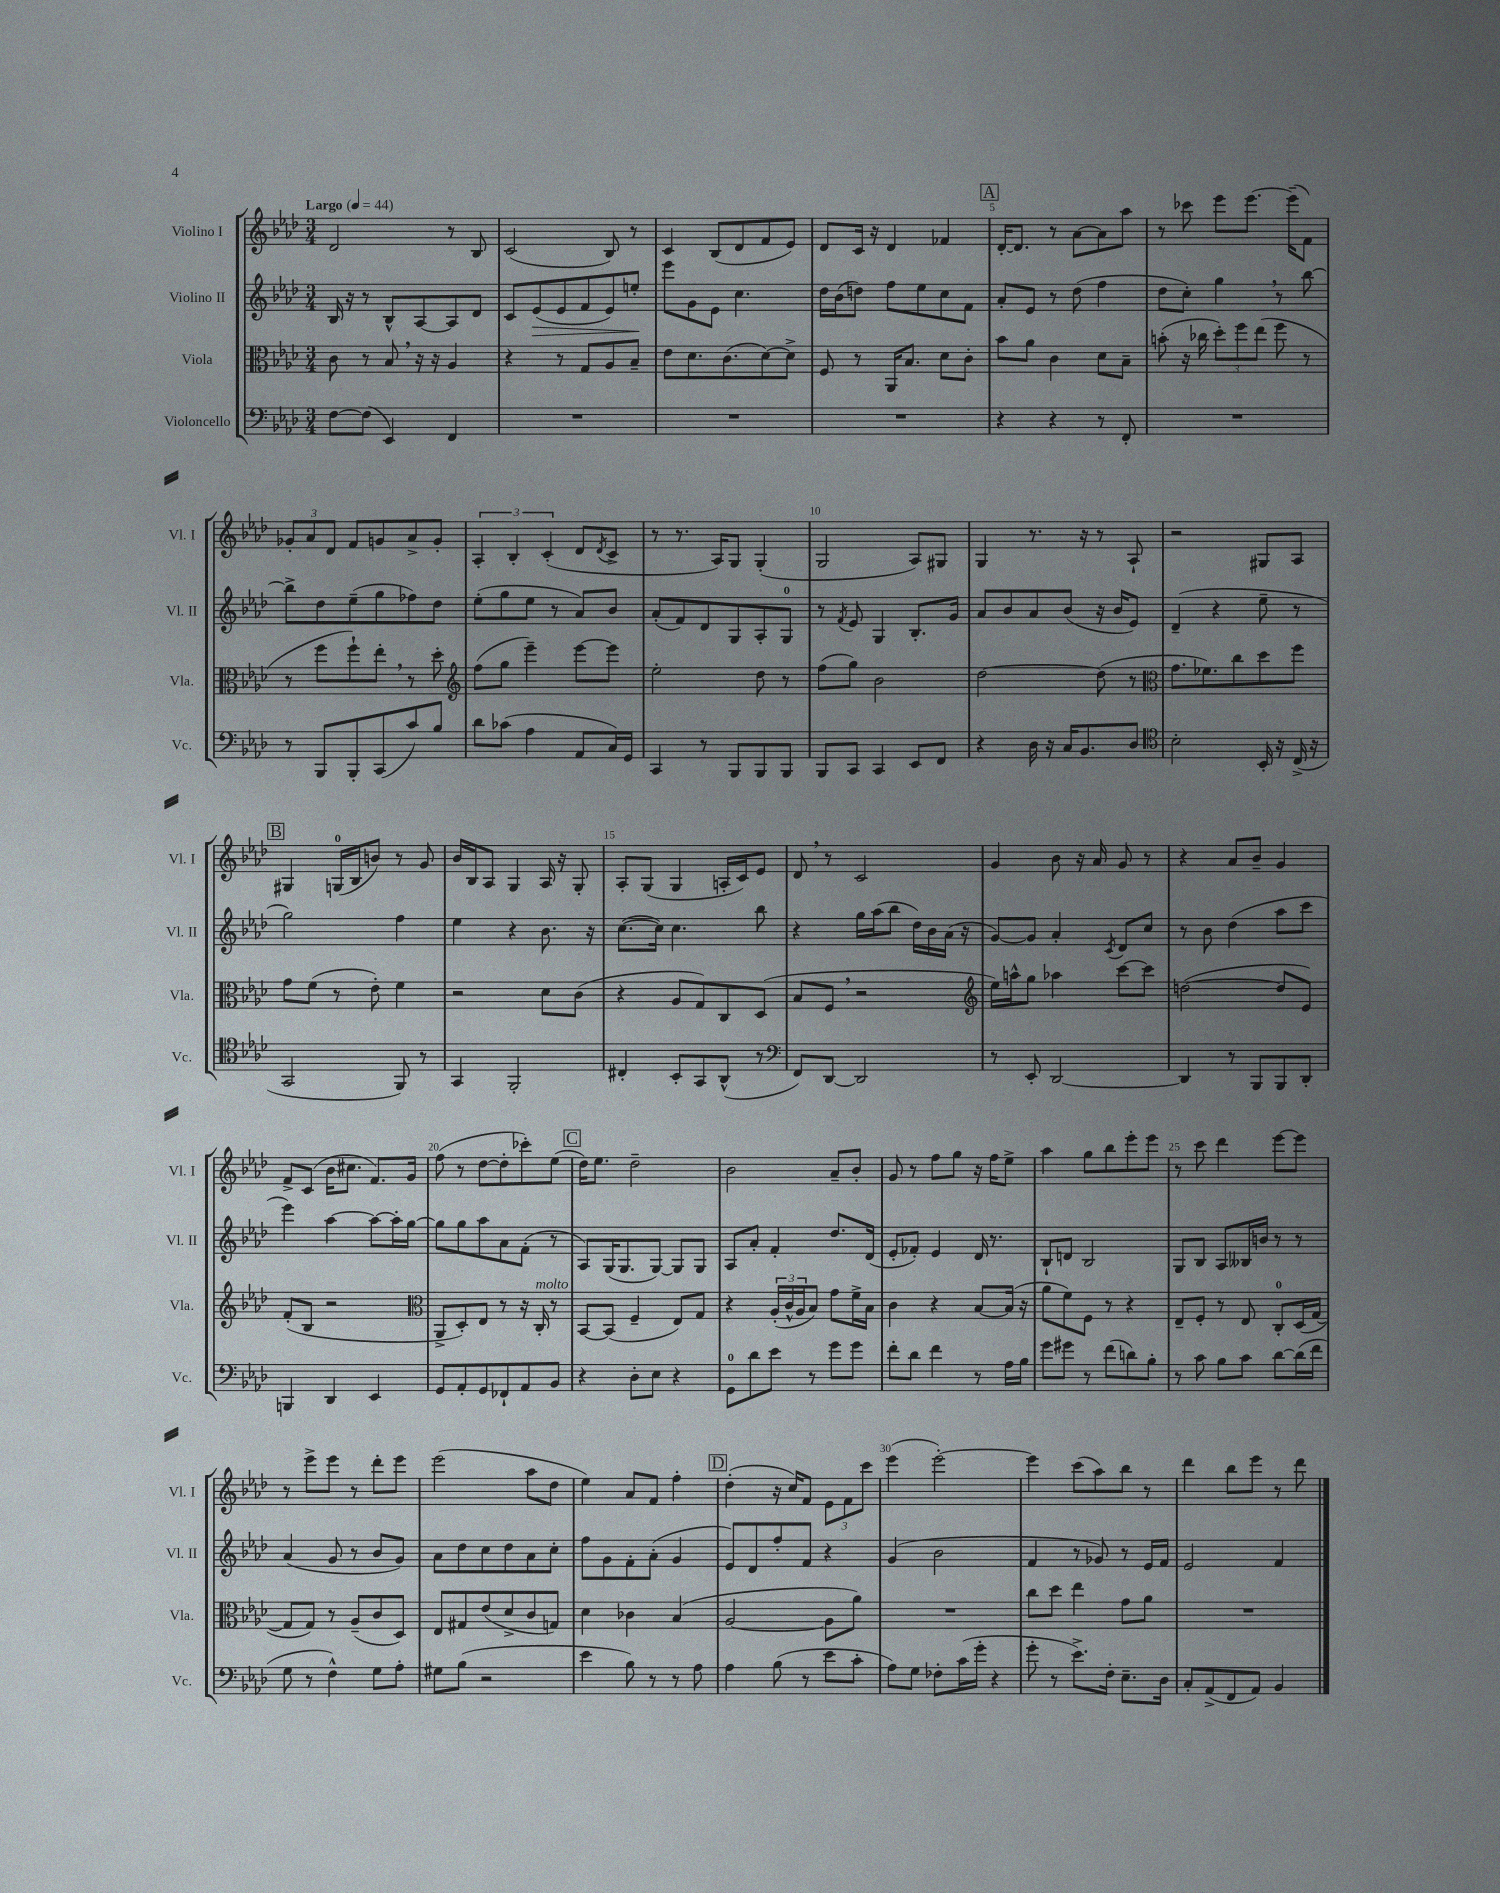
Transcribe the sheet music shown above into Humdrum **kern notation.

**kern	**kern	**kern	**dynam	**kern
*part4	*part3	*part2	*part2	*part1
*staff4	*staff3	*staff2	*staff2	*staff1
*I"Violoncello	*I"Viola	*I"Violino II	*	*I"Violino I
*I'Vc.	*I'Vla.	*I'Vl. II	*	*I'Vl. I
*clefF4	*clefC3	*clefG2	*	*clefG2
*k[b-e-a-d-]	*k[b-e-a-d-]	*k[b-e-a-d-]	*	*k[b-e-a-d-]
*M3/4	*M3/4	*M3/4	*	*M3/4
*MM44	*MM44	*MM44	*	*MM44
=1	=1	=1	=1	=1
!	!	!	!	!LO:TX:a:B:t=Largo
[8F\L	8c\	16B-/	.	2d-/
.	.	16r	.	.
(8F\J]	8r	8r	.	.
4EE-/)	8B-,/	8B-^^/L	.	.
.	16r	[8A-/	.	.
.	16r	.	.	.
4FF/	4A-/	8A-/]	.	8r
.	.	8d-/J	.	8B-/
=2	=2	=2	=2	=2
2.r	4r	8c/L	.	(2c/
!	!	!	!LO:HP:b	!
.	.	(8e-/	>	.
.	8r	8e-/	.	.
.	8G/L	8f/	.	.
.	8A-/	8e-/)	.	8B-/)
.	8B-~/J	8een'/J	.	8r
.	.	.	]	.
=3	=3	=3	=3	=3
2.r	8e-\L	8eee-\L	.	4c/
.	8.d-\	8g\	.	.
.	.	8e-\J	.	(8B-/L
.	(8.c\	.	.	.
.	.	4.cc\	.	8d-/
.	[8d-\)	.	.	8f/
.	8d-^\J]	.	.	8e-/J)
=4	=4	=4	=4	=4
2.r	8F/	16dd-\LL	.	8d-/L
.	.	(16b-\J	.	.
.	8r	8ddn\J)	.	16c/Jk
.	.	.	.	16r
.	16AA-/KL	8ff\L	.	4d-/
.	8.B-/J	.	.	.
.	.	8ee-\	.	.
.	8d-\L	8cc\	.	4f-X/
.	8c'\J	8f\J	.	.
!!LO:REH:place=s1:t=A
=5	=5	=5	=5	=5
4r	8b-\L	8a-'/L	.	[16d-'/KL
.	.	.	.	8.d-/J]
.	8a-\J	8e-/J	.	.
4r	4c\	8r	.	8r
.	.	(8dd-\	.	[8a-\L
8r	8d-\L	4ff\	.	8a-\]
8FF'/	8B-~\J	.	.	8aa-\J
=6	=6	=6	=6	=6
2.r	(8bn'\	8dd-\L	.	8r
.	16r	8cc'\J)	.	8ccc-X\
.	16cc-X\	.	.	.
.	12dd-'\L)	4gg,\	.	8eee-\L
.	12ff\	.	.	.
.	.	.	.	[8.eee-\J
.	(12ee-\J	.	.	.
.	8ff\	8r	.	.
.	.	.	.	(16eee-~\KL]
.	8r	[8bb-\	.	8f\J)
!!LO:LB:g=z
=7	=7	=7	=7	=7
8r	8r	8bb-^\L]	.	12g-X'/L
.	.	.	.	12a-/
8BBB-/L	8ff\L	8dd-\	.	.
.	.	.	.	12d-/J
8BBB-'/	8ff`\)	(8ee-~\	.	8f/L
(8CC/	8ee-',\J	8gg\	.	8gn/
8c/)	8r	8ff-X\)	.	8a-^/
8B-/J	8dd-'\	8dd-\J	.	8g'/J
=8	=8	=8	=8	=8
*	*clefG2	*	*	*
8d-\L	(8ff\L	(8ee-'\L	.	6A-'/
(8c-X\J	8gg\J	8gg\	.	.
.	.	.	.	6B-'/
4A-\	4eee-~\)	8ee-\J	.	.
.	.	.	.	(6c'/
.	.	8r	.	.
8AA-/L	[8eee-\L	8a-/L)	.	8d-/L
.	.	.	.	8qd-/
16C/L)	8eee-\J]	8b-/J	.	8c^/J
16GG/JJ	.	.	.	.
=9	=9	=9	=9	=9
4CC/	2ee-'\	(8a-'/L	.	8r
.	.	8f/)	.	8.r
8r	.	8d-/	.	.
.	.	.	.	16A-/KL)
8BBB-/L	.	8G/	.	8G/J
8BBB-/	8dd-\	8A-'/	.	(4G'/
8BBB-/J	8r	8G/J	.	.
=10	=10	=10	=10	=10
8BBB-/L	(8ff\L	8r	.	2G/
.	.	8qf/	.	.
8CC/J	8gg\J)	8e-/	.	.
4CC/	2b-\	4G/	.	.
8EE-/L	.	8.B-'/L	.	8A-/L)
8FF/J	.	.	.	8G#X/J
.	.	16g/Jk	.	.
=11	=11	=11	=11	=11
4r	[2dd-\	8a-/L	.	4G/
.	.	8b-/	.	.
16D-\	.	8a-/	.	8.r
16r	.	.	.	.
16C/KL	.	(8b-/J	.	.
8.BB-/	.	.	.	16r
.	(8dd-\]	16r	.	8r
.	.	16b-/KL	.	.
8D-/J	8r	8e-/J)	.	8A-`/
=12	=12	=12	=12	=12
*clefC4	*clefC3	*	*	*
2B-'\	8.g\L	(4d-~/	.	2r
.	8.f-X\)	.	.	.
.	.	4r	.	.
.	8cc\	.	.	.
16BB-'/	8dd-\	8ee-~\	.	8G#X/L
16r	.	.	.	.
(16C^/	8ff\J	8r	.	8A-/J
16r	.	.	.	.
!!LO:LB:g=z
!!LO:REH:place=s1:t=B
=13	=13	=13	=13	=13
2GG/	8g\L	2gg\)	.	4G#X/
.	(8f\J	.	.	.
.	8r	.	.	(16Gn/LL
.	.	.	.	16B-/J
.	8e-'\)	.	.	8bn/J)
8FF/)	4f\	4ff\	.	8r
8r	.	.	.	8g/
=14	=14	=14	=14	=14
4GG/	2r	4ee-\	.	16b-/LL
.	.	.	.	16B-/J
.	.	.	.	8A-/J
2FF'/	.	4r	.	4G/
.	8d-\L	8.b-\	.	16A-/
.	.	.	.	16r
.	(8c\J	.	.	8G'/
.	.	16r	.	.
=15	=15	=15	=15	=15
4C#X'/	4r	([8.cc\L	.	8A-'/L
.	.	.	.	(8G/J
.	.	16cc\Jk])	.	.
8BB-'/L	8A-/L	4.cc\	.	4G/
8GG/	8G/)	.	.	.
(8AA-^^/J	8C/	.	.	16An'/LL
.	.	.	.	16c/J)
8r	(8D-/J	8bb-\	.	8e-/J
=16	=16	=16	=16	=16
*clefF4	*	*	*	*
8FF/L)	8B-/L	4r	.	8d-,/
[8DD-/J	8F,/J	.	.	8r
2DD-/]	2r	16gg\LL	.	2c/
.	.	(16aa-\J	.	.
.	.	8bb-\J	.	.
.	.	16dd-\LL)	.	.
.	.	16b-\	.	.
.	.	(16a-\JJ	.	.
.	.	16r	.	.
=17	=17	=17	=17	=17
*	*clefG2	*	*	*
8r	16ee-\LL)	[8g/L)	.	4g/
.	16aan^^\J	.	.	.
8EE-'/	8gg\J	8g/J]	.	.
[2DD-/	4aa-X\	4a-'/	.	8b-\
.	.	.	.	16r
.	.	.	.	16a-/
.	.	8qc/	.	.
.	[8ccc\L	8d-/L	.	8g/
.	8ccc\J]	8cc/J	.	8r
=18	=18	=18	=18	=18
4DD-/]	([2ddn\	8r	.	4r
.	.	8b-\	.	.
8r	.	(4dd-\	.	8a-/L
8BBB-/L	.	.	.	8b-~/J
8BBB-/	8dd/L]	8aa-\L	.	4g/
8DD-'/J	8e-/J)	8ccc\J	.	.
!!LO:LB:g=z
=19	=19	=19	=19	=19
4BBBn/	(8f'/L	4eee-\)	.	8f^/L
.	8B-/J	.	.	(8c/J
4DD-/	2r	[4aa-\	.	16b-\KL
.	.	.	.	8.cc#X\J
4EE-/	.	8aa-\L_	.	8.f/L)
.	.	16aa-'\L]	.	.
.	.	[16gg\JJ	.	16g/Jk
=20	=20	=20	=20	=20
*	*clefC3	*	*	*
8GG/L	8AA-^/L	8gg\L]	.	(8ff\
8AA-'/	8D-'/)	8gg\	.	8r
8GG/	8E-/J	8aa-\	.	[8dd-\L
8FF-X`/	8r	8a-\	.	8dd-'\]
8AA-/	16r	(8f'\J	.	8ccc-X'\)
!	!LO:TX:a:i:t=molto	!	!	!
.	16C'/	.	.	.
8BB-/J	8r	8r	.	(8ee-\J
!!LO:REH:place=s1:t=C
=21	=21	=21	=21	=21
4r	[8BB-/L	8A-/L)	.	16dd-\KL)
.	.	.	.	8.ee-\J
.	(8BB-/J]	(16G/K	.	.
.	.	8.G/	.	.
8D-'\L	4F~/	.	.	2dd-~\
8E-\J	.	[8G/J)	.	.
4r	8E-/L)	8G/L]	.	.
.	8G/J	8G/J	.	.
=22	=22	=22	=22	=22
8GG\L	4r	8A-/L	.	2b-\
8d-\	.	8a-'/J	.	.
8e-\J	(24A-'/LL	4f'/	.	.
.	24c^^/	.	.	.
.	24A-/J	.	.	.
8r	8B-/J)	.	.	.
8g\L	8g\L	8.dd-/L	.	8a-~/L
8g\J	16f^\L	.	.	8b-'/J
.	16B-\JJ	(16d-/Jk	.	.
=23	=23	=23	=23	=23
8f'\L	4c\	8e-'/L	.	8g/
8d-\J	.	8f-X'/J)	.	8r
4f\	4r	4e-/	.	8ff\L
.	.	.	.	8gg\J
8r	[8B-/L	16d-/	.	16r
.	.	8.r	.	16ff\KL
16A-\LL	(16B-/Jk]	.	.	8ee-^\J
16B-\JJ	16r	.	.	.
=24	=24	=24	=24	=24
8g\L	8a-\L	8B-`/L	.	4aa-\
8g#X\J	8f\)	8dn/J	.	.
8r	8F\J	2B-/	.	8gg\L
(8f\L	8r	.	.	8bb-\
8dn\)	4r	.	.	8eee-'\
8B-'\J	.	.	.	8eee-\J
=25	=25	=25	=25	=25
8r	8E-~/L	8G/L	.	8r
8c\	8F'/J	8B-/J	.	8ccc\
8B-\L	8r	8A-/L	.	4ddd-\
8c\J	8E-/	16B--X/L	.	.
.	.	16bn/JJ	.	.
[8d-\L	8C'/L	8r	.	[8eee-\L
(16d-\L]	(16D-/L	8r	.	8eee-\J]
16f\JJ	[16G/JJ	.	.	.
!!LO:LB:g=z
=26	=26	=26	=26	=26
8G\	8G/L]	(4a-/	.	8r
8r	8G/J)	.	.	8eee-^\L
4F^^\)	8r	8g/	.	8eee-\J
.	(8A-~/L	8r	.	8r
8G\L	8c/	8b-/L	.	8ddd-'\L
8A-'\J	8D-/J)	8g/J)	.	8eee-\J
=27	=27	=27	=27	=27
8G#X\L	8E-/L	8a-\L	.	(2eee-\
(8B-\J	8G#X/	8dd-\	.	.
2r	(8e-/	8cc\	.	.
.	8d-^/	8dd-\	.	.
.	8c/	8a-\	.	8aa-\L
.	8Gn/J)	8cc'\J	.	8dd-\J
=28	=28	=28	=28	=28
4e-\	4d-\	8ff\L	.	4ee-\)
.	.	8g\	.	.
8B-\)	4c-X\	8f'\	.	8a-/L
8r	.	(8a-'\J	.	8f/J
8r	(4B-/	4g/	.	4ff'\
8A-\	.	.	.	.
!!LO:REH:place=s1:t=D
=29	=29	=29	=29	=29
4A-\	[2A-/	8e-/L)	.	(4dd-'\
.	.	8d-/	.	.
(8B-\	.	8ff'/	.	16r
.	.	.	.	16cc/KL)
8r	.	8f/J	.	8f/J
8e-\L	8A-\L]	4r	.	12e-\L
.	.	.	.	12f\
8c'\J	8a-\J)	.	.	.
.	.	.	.	12ccc\J
=30	=30	=30	=30	=30
8A-\L)	2.r	(4g/	.	(4eee-\
8G\J	.	.	.	.
8F-X'\L	.	2b-\	.	[2eee-'\)
(16c\L	.	.	.	.
16g'\JJ	.	.	.	.
4r	.	.	.	.
=31	=31	=31	=31	=31
8g'\	8cc\L	4f/	.	4eee-\]
8r	8dd-\J	.	.	.
8.e-^\L)	4ee-\	8r	.	(8ccc\L
.	.	8g-X/)	.	8aa-\)
16F'\Jk	.	.	.	.
8.E-~\L	8g\L	8r	.	8bb-\J
.	8a-\J	16e-/LL	.	8r
16D-\Jk	.	16f/JJ	.	.
=32	=32	=32	=32	=32
8C'/L	2.r	2e-/	.	4ddd-\
(8AA-^/	.	.	.	.
8FF/	.	.	.	8bb-\L
8AA-/J)	.	.	.	8eee-\J
4BB-/	.	4f/	.	8r
.	.	.	.	8ddd-\
==	==	==	==	==
*-	*-	*-	*-	*-
